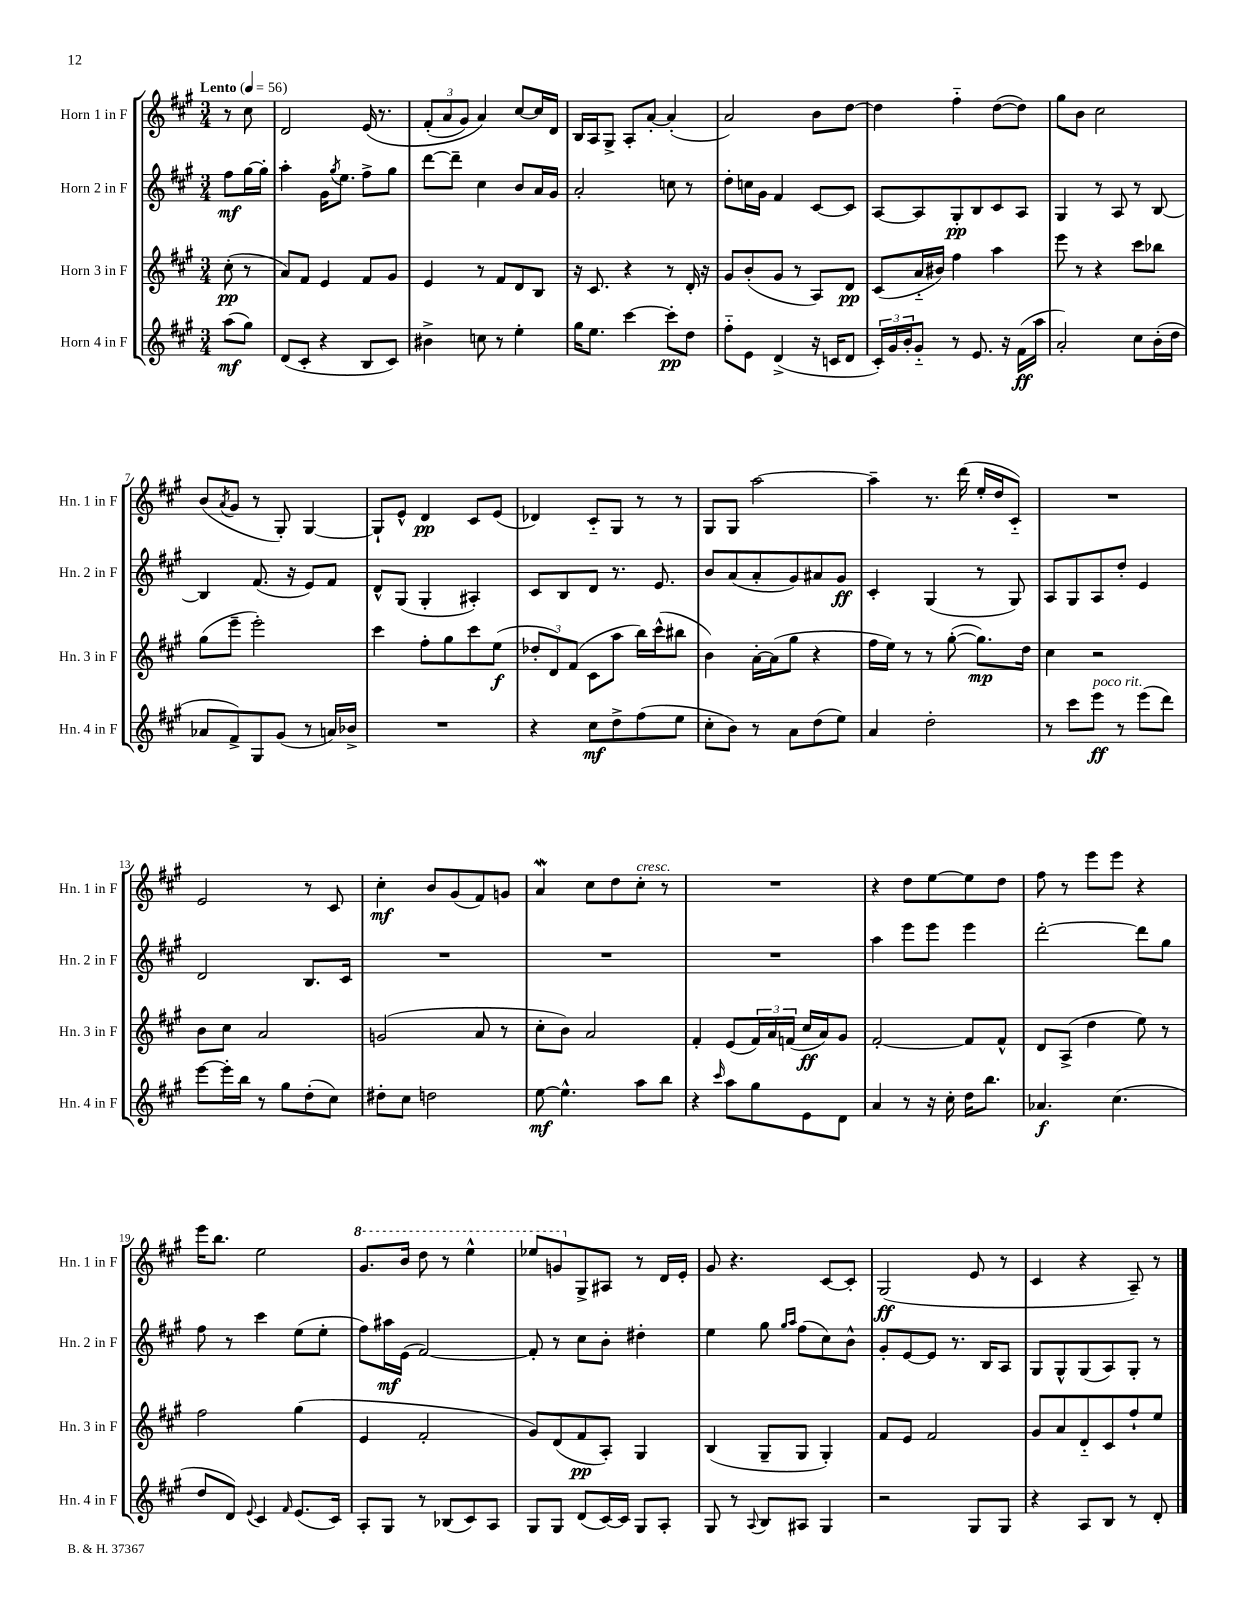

**kern	**dynam	**kern	**dynam	**kern	**dynam	**kern	**dynam
*part4	*part4	*part3	*part3	*part2	*part2	*part1	*part1
*staff4	*staff4	*staff3	*staff3	*staff2	*staff2	*staff1	*staff1
*I"Horn 4 in F	*	*I"Horn 3 in F	*	*I"Horn 2 in F	*	*I"Horn 1 in F	*
*I'Hn. 4 in F	*	*I'Hn. 3 in F	*	*I'Hn. 2 in F	*	*I'Hn. 1 in F	*
*clefG2	*	*clefG2	*	*clefG2	*	*clefG2	*
*k[f#c#g#]	*	*k[f#c#g#]	*	*k[f#c#g#]	*	*k[f#c#g#]	*
*M3/4	*	*M3/4	*	*M3/4	*	*M3/4	*
*MM56	*	*MM56	*	*MM56	*	*MM56	*
=	=	=	=	=	=	=	=
!	!	!	!	!	!	!LO:TX:a:B:t=Lento	!
(8aa\L	mf	(8cc#'\	pp	8ff#\L	mf	8r	.
8gg#\J)	.	8r	.	[16gg#\L	.	8cc#\	.
.	.	.	.	16gg#'\JJ]	.	.	.
=1	=1	=1	=1	=1	=1	=1	=1
(8d/L	.	8a/L)	.	4aa'\	.	2d/	.
8c#'/J	.	8f#/J	.	.	.	.	.
4r	.	4e/	.	16g#\KL	.	.	.
.	.	.	.	8qgg#/	.	.	.
.	.	.	.	8.ee\J	.	.	.
8B/L	.	8f#/L	.	8ff#^\L	.	(16e/	.
.	.	.	.	.	.	8.r	.
8c#/J)	.	8g#/J	.	8gg#\J	.	.	.
=2	=2	=2	=2	=2	=2	=2	=2
4b#X^\	.	4e/	.	[8ddd\L	.	(12f#'/L	.
.	.	.	.	.	.	12a/	.
.	.	.	.	8ddd~\J]	.	.	.
.	.	.	.	.	.	12g#/J)	.
8ccn\	.	8r	.	4cc#\	.	4a/)	.
8r	.	8f#/L	.	.	.	.	.
4ee'\	.	8d/	.	8b/L	.	[8cc#/L	.
.	.	8B/J	.	16a/L	.	16cc#/L]	.
.	.	.	.	16g#/JJ	.	16d/JJ	.
=3	=3	=3	=3	=3	=3	=3	=3
16gg#\KL	.	16r	.	2a'/	.	16B/LL	.
8.ee\J	.	8.c#/	.	.	.	16A/J	.
.	.	.	.	.	.	8G#^/J	.
[4ccc#\	.	4r	.	.	.	8A'/L	.
.	.	.	.	.	.	[8a'/J	.
8ccc#'\L]	pp	8r	.	8ccn\	.	(4a'/]	.
8dd\J	.	16d'/	.	8r	.	.	.
.	.	16r	.	.	.	.	.
=4	=4	=4	=4	=4	=4	=4	=4
8ff#\L	.	8g#/L	.	8dd'\L	.	2a/)	.
8e\J	.	(8b'/	.	16ccn\L	.	.	.
.	.	.	.	16g#\JJ	.	.	.
(4d^/	.	8g#/J	.	4f#/	.	.	.
.	.	8r	.	.	.	.	.
16r	.	8A/L)	.	[8c#/L	.	8b\L	.
16cn/KL	.	.	.	.	.	.	.
8d/J	.	8d/J	pp	8c#/J]	.	[8dd\J	.
=5	=5	=5	=5	=5	=5	=5	=5
24c#'/LL)	.	(8c#/L	.	[8A/L	.	4dd\]	.
24g#/	.	.	.	.	.	.	.
24b'/J	.	.	.	.	.	.	.
8g#/J	.	16a/L	.	8A/]	.	.	.
.	.	16b#X/JJ)	.	.	.	.	.
8r	.	4ff#\	.	8G#'/	pp	4ff#\	.
8.e/	.	.	.	8B/	.	.	.
.	.	4aa\	.	8c#/	.	([8dd\L	.
16r	.	.	.	.	.	.	.
(16f#\LL	ff	.	.	8A/J	.	8dd\J])	.
16aa\JJ	.	.	.	.	.	.	.
=6	=6	=6	=6	=6	=6	=6	=6
2a'/)	.	8eee\	.	4G#/	.	8gg#\L	.
.	.	8r	.	.	.	8b\J	.
.	.	4r	.	8r	.	2cc#\	.
.	.	.	.	8A/	.	.	.
8cc#\L	.	8ccc#\L	.	8r	.	.	.
(16b'\L	.	8bb-X\J	.	[8B/	.	.	.
16dd\JJ	.	.	.	.	.	.	.
!!LO:LB:g=z
=7	=7	=7	=7	=7	=7	=7	=7
8a-X/L	.	(8gg#\L	.	4B/]	.	(8b/L	.
.	.	.	.	.	.	8qa/	.
8f#^/)	.	8eee~\J	.	.	.	8g#/J	.
8G#/	.	2eee'\)	.	(8.f#/	.	8r	.
(8g#/J	.	.	.	.	.	8G#'/)	.
.	.	.	.	16r	.	.	.
8r	.	.	.	8e/L)	.	[4G#/	.
16an/LL)	.	.	.	8f#/J	.	.	.
16b-X^/JJ	.	.	.	.	.	.	.
=8	=8	=8	=8	=8	=8	=8	=8
2.r	.	4ccc#\	.	8d^^/L	.	8G#`/L]	.
.	.	.	.	(8G#/J	.	8e^^/J	.
.	.	8ff#'\L	.	4G#'/	.	4d/	pp
.	.	8gg#\	.	.	.	.	.
.	.	8ccc#\	.	4A#X'/)	.	8c#/L	.
.	.	(8ee\J	f	.	.	(8e/J	.
=9	=9	=9	=9	=9	=9	=9	=9
4r	.	12dd-X'/L	.	8c#/L	.	4d-X/)	.
.	.	12d/)	.	.	.	.	.
.	.	.	.	8B/	.	.	.
.	.	(12f#/J	.	.	.	.	.
8cc#\L	mf	8c#\L	.	8d/J	.	8c#/L	.
8dd^\	.	8aa\J	.	8.r	.	8G#/J	.
(8ff#\	.	16bb\LL)	.	.	.	8r	.
.	.	(16ccc#^^\J	.	8.e/	.	.	.
8ee\J	.	8bb#X\J	.	.	.	8r	.
=10	=10	=10	=10	=10	=10	=10	=10
8cc#'\L	.	4b\)	.	8b/L	.	8G#/L	.
8b\J)	.	.	.	(8a/	.	8G#/J	.
8r	.	[16a'\LL	.	8a'/	.	[2aa\	.
.	.	(16a\J]	.	.	.	.	.
8a\L	.	8gg#\J	.	8g#/)	.	.	.
(8dd\	.	4r	.	8a#X/	.	.	.
8ee\J)	.	.	.	8g#/J	ff	.	.
=11	=11	=11	=11	=11	=11	=11	=11
4a/	.	16ff#\LL	.	4c#'/	.	4aa~\]	.
.	.	16ee\JJ)	.	.	.	.	.
.	.	8r	.	.	.	.	.
2dd'\	.	8r	.	(4G#/	.	8.r	.
.	.	([8gg#'\	.	.	.	.	.
.	.	.	.	.	.	(16ddd\	.
.	.	8.gg#\L])	mp	8r	.	16ee'/LL	.
.	.	.	.	.	.	16dd/J	.
.	.	.	.	8G#/)	.	8c#/J)	.
.	.	16dd\Jk	.	.	.	.	.
=12	=12	=12	=12	=12	=12	=12	=12
8r	.	4cc#\	.	8A/L	.	2.r	.
8ccc#\L	.	.	.	8G#/	.	.	.
!LO:TX:a:i:t=poco rit.	!	!	!	!	!	!	!
8eee\J	ff	2r	.	8A/	.	.	.
8r	.	.	.	8dd'/J	.	.	.
(8eee\L	.	.	.	4e/	.	.	.
8ddd\J)	.	.	.	.	.	.	.
!!LO:LB:g=z
=13	=13	=13	=13	=13	=13	=13	=13
[8eee\L	.	8b\L	.	2d/	.	2e/	.
16eee'\L]	.	8cc#\J	.	.	.	.	.
16bb\JJ	.	.	.	.	.	.	.
8r	.	2a/	.	.	.	.	.
8gg#\L	.	.	.	.	.	.	.
(8dd'\	.	.	.	8.B/L	.	8r	.
8cc#\J)	.	.	.	.	.	8c#/	.
.	.	.	.	16c#/Jk	.	.	.
=14	=14	=14	=14	=14	=14	=14	=14
8dd#X'\L	.	(2gn/	.	2.r	.	4cc#'\	mf
8cc#\J	.	.	.	.	.	.	.
2ddn\	.	.	.	.	.	8b/L	.
.	.	.	.	.	.	(8g#/	.
.	.	8a/	.	.	.	8f#/)	.
.	.	8r	.	.	.	8gn/J	.
=15	=15	=15	=15	=15	=15	=15	=15
[8ee\	mf	8cc#'\L	.	2.r	.	4aw/	.
4.ee^^\]	.	8b\J)	.	.	.	.	.
.	.	2a/	.	.	.	8cc#\L	.
.	.	.	.	.	.	8dd\	.
!	!	!	!	!	!	!LO:TX:a:i:t=cresc.	!
8aa\L	.	.	.	.	.	8cc#'\J	.
8bb\J	.	.	.	.	.	8r	.
=16	=16	=16	=16	=16	=16	=16	=16
4r	.	4f#'/	.	2.r	.	2.r	.
16qqccc#/	.	.	.	.	.	.	.
8aa\L	.	(8e/L	.	.	.	.	.
8gg#\	.	24f#/L)	.	.	.	.	.
.	.	24a/	.	.	.	.	.
.	.	(24fn/JJ	.	.	.	.	.
8e\	.	16cc#/LL	ff	.	.	.	.
.	.	16a/J)	.	.	.	.	.
8d\J	.	8g#/J	.	.	.	.	.
=17	=17	=17	=17	=17	=17	=17	=17
4a/	.	[2f#'/	.	4aa\	.	4r	.
8r	.	.	.	8eee\L	.	8dd\L	.
16r	.	.	.	8eee\J	.	[8ee\	.
16cc#'\	.	.	.	.	.	.	.
16dd\KL	.	8f#/L]	.	4eee\	.	8ee\]	.
8.bb\J	.	.	.	.	.	.	.
.	.	8f#^^/J	.	.	.	8dd\J	.
=18	=18	=18	=18	=18	=18	=18	=18
4.a-X/	f	8d/L	.	[2ddd'\	.	8ff#\	.
.	.	(8A^/J	.	.	.	8r	.
.	.	4dd\	.	.	.	8eee\L	.
(4.cc#\	.	.	.	.	.	8eee\J	.
.	.	8ee\)	.	8ddd\L]	.	4r	.
.	.	8r	.	8gg#\J	.	.	.
!!LO:LB:g=z
=19	=19	=19	=19	=19	=19	=19	=19
8dd/L	.	2ff#\	.	8ff#\	.	16eee\KL	.
.	.	.	.	.	.	8.bb\J	.
8d/J)	.	.	.	8r	.	.	.
8qqe/	.	.	.	.	.	.	.
4c#/	.	.	.	4ccc#\	.	2ee\	.
16qqf#/	.	.	.	.	.	.	.
(8.e/L	.	(4gg#\	.	(8ee\L	.	.	.
.	.	.	.	8ee'\J	.	.	.
16c#/Jk)	.	.	.	.	.	.	.
=20	=20	=20	=20	=20	=20	=20	=20
*	*	*	*	*	*	*8va	*
8A'/L	.	4e/	.	8ff#\L)	.	8.gg#/L	.
8G#/J	.	.	.	16aa#X\L	mf	.	.
.	.	.	.	(16e\JJ	.	16bb/Jk	.
8r	.	2f#'/	.	[2f#/)	.	8ddd\	.
(8B-X/L	.	.	.	.	.	8r	.
8c#/)	.	.	.	.	.	4eee^^\	.
8A/J	.	.	.	.	.	.	.
=21	=21	=21	=21	=21	=21	=21	=21
8G#/L	.	8g#/L)	.	8f#'/]	.	8eee-X/L	.
8G#/J	.	(8d/	.	8r	.	8ggn/	.
*	*	*	*	*	*	*X8va	*
(8d/L	.	8f#/	pp	8cc#\L	.	8G#^/	.
[16c#/L)	.	8A'/J)	.	8b'\J	.	8A#X/J	.
16c#/JJ]	.	.	.	.	.	.	.
8G#/L	.	4G#/	.	4dd#X'\	.	8r	.
8A'/J	.	.	.	.	.	16d/LL	.
.	.	.	.	.	.	16e'/JJ	.
=22	=22	=22	=22	=22	=22	=22	=22
8G#/	.	(4B/	.	4ee\	.	8g#/	.
8r	.	.	.	.	.	4.r	.
8qqA/	.	.	.	.	.	.	.
8B/L	.	8G#~/L	.	8gg#\	.	.	.
.	.	.	.	16qqgg#/LL	.	.	.
.	.	.	.	16qqaa/JJ	.	.	.
8A#X/J	.	8G#/J	.	(8ff#\L	.	.	.
4G#/	.	4G#'/)	.	8cc#\)	.	[8c#/L	.
.	.	.	.	8b^^\J	.	8c#'/J]	.
=23	=23	=23	=23	=23	=23	=23	=23
2r	.	8f#/L	.	8g#'/L	.	(2G#/	ff
.	.	8e/J	.	[8e/	.	.	.
.	.	2f#/	.	8e/J]	.	.	.
.	.	.	.	8.r	.	.	.
8G#/L	.	.	.	.	.	8e/	.
.	.	.	.	16B/KL	.	.	.
8G#/J	.	.	.	8A/J	.	8r	.
=24	=24	=24	=24	=24	=24	=24	=24
4r	.	8g#/L	.	8G#/L	.	4c#/	.
.	.	8a/	.	8G#^^/	.	.	.
8A/L	.	8d/	.	(8G#/	.	4r	.
8B/J	.	8c#/	.	8A/)	.	.	.
8r	.	8ff#`/	.	8G#'/J	.	8A~/)	.
8d'/	.	8ee/J	.	8r	.	8r	.
==	==	==	==	==	==	==	==
*-	*-	*-	*-	*-	*-	*-	*-
